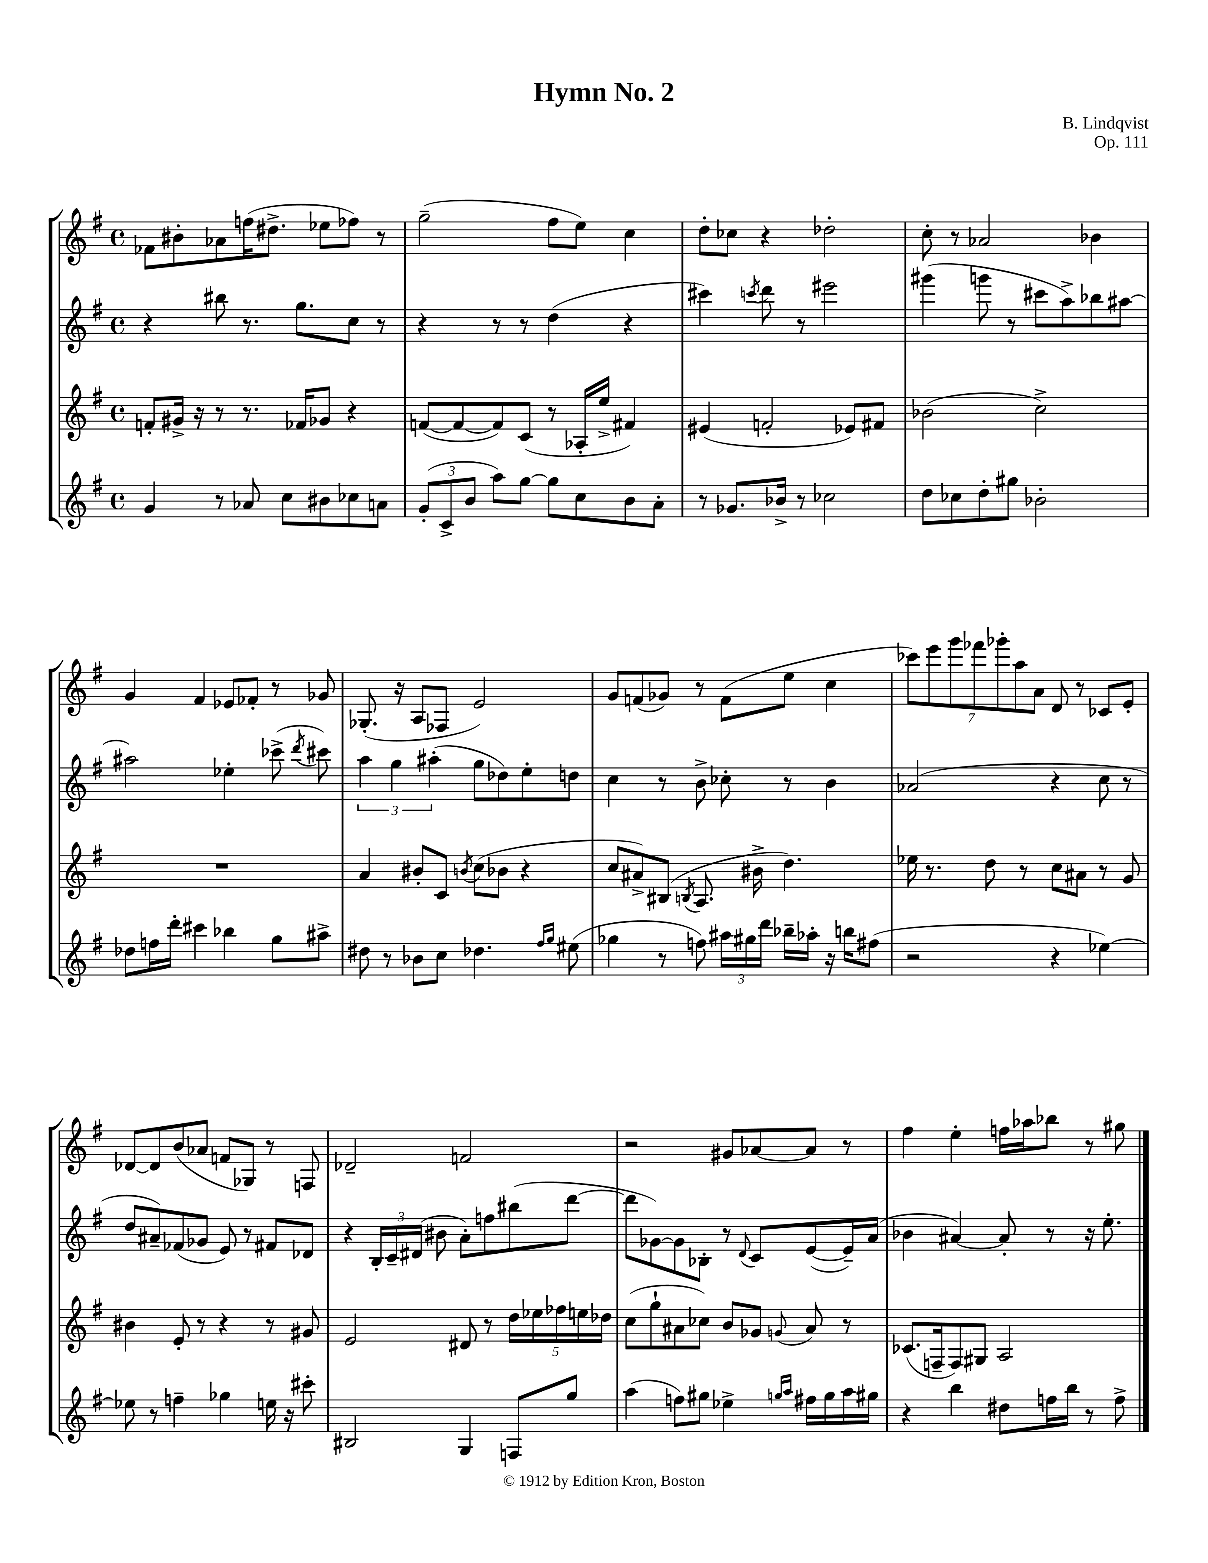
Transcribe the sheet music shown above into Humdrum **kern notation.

**kern	**kern	**kern	**kern
*staff4	*staff3	*staff2	*staff1
*clefG2	*clefG2	*clefG2	*clefG2
*k[f#]	*k[f#]	*k[f#]	*k[f#]
*M4/4	*M4/4	*M4/4	*M4/4
*met(c)	*met(c)	*met(c)	*met(c)
4g	8f'	4r	8f-
.	16g#^	.	8b#'
.	16r	.	.
8r	8r	8bb#	8a-
8a-	8.r	8.r	(16ff
.	.	.	8.dd#^
8cc	.	.	.
.	16f-	8.gg	.
8b#	8g-	.	8ee-
8cc-	4r	8cc	8ff-)
8a	.	8r	8r
=	=	=	=
(12g'	([8f	4r	(2gg~
12c^	.	.	.
.	8f_	.	.
12b	.	.	.
8aa)	8f])	8r	.
[8gg	(8c	8r	.
8gg]	8r	(4dd	8ff#
8cc	16A-'	.	8ee)
.	16ee^	.	.
8b	4f#)	4r	4cc
8a'	.	.	.
=	=	=	=
8r	(4e#	4ccc#)	8dd'
8.g-	.	.	8cc-
.	.	8qccc	.
.	2f'	8ddd	4r
16b-^	.	.	.
8r	.	8r	.
2cc-	.	2eee#	2dd-'
.	8e-)	.	.
.	8f#	.	.
=	=	=	=
8dd	(2b-	(4ggg#	8cc'
8cc-	.	.	8r
8dd'	.	8ggg	2a-
8gg#	.	8r	.
2b-'	2cc^)	8ccc#	.
.	.	8aa^)	.
.	.	8bb-	4b-
.	.	[8aa#	.
=	=	=	=
8dd-	1r	2aa#]	4g
16ff	.	.	.
16ddd'	.	.	.
4ccc#	.	.	4f#
4bb-	.	4ee-'	8e-
.	.	.	8f-'
8gg	.	(8ccc-^	8r
.	.	8qddd	.
8aa#^	.	8ccc#)	8g-
=	=	=	=
8dd#	4a	6aa	(8.G-'
8r	.	.	.
.	.	6gg	.
.	.	.	16r
8b-	8b#'	.	8A
.	.	(6aa#'	.
8cc	8c	.	8F-
.	8qb	.	.
4.dd-	(8cc	8gg	2e)
.	8b-	8dd-)	.
.	4r	8ee'	.
16qqff#	.	.	.
16qqgg	.	.	.
(8ee#	.	8dd	.
=	=	=	=
4gg-	8cc	4cc	8g
.	8a#^)	.	(8f
8r	(8B#	8r	8g-)
.	8qB	.	.
8ff)	8.A	8b^	8r
24aa#	.	8cc-'	(8f
24gg#	.	.	.
.	16b#^	.	.
24ddd	.	.	.
16bb-~	4.dd)	8r	8ee
16aa-'	.	.	.
16r	.	4b	4cc
16bb	.	.	.
(8ff#	.	.	.
=	=	=	=
2r	16ee-	(2a-	14ccc-)
.	8.r	.	.
.	.	.	14eee
.	.	.	14ggg
.	.	.	14fff-
.	8dd	.	.
.	.	.	14ggg-'
.	.	.	14aa
.	8r	.	.
.	.	.	14a
4r	8cc	4r	8d
.	8a#	.	8r
[4ee-)	8r	8cc	8c-
.	8g	8r	8e'
=	=	=	=
8ee-]	4b#	8dd	[8d-
8r	.	8a#~)	8d-]
4ff~	8e'	(8f-	(8b
.	8r	8g-	8a-
4gg-	4r	8e)	8f
.	.	8r	8G-)
16ee	8r	8f#	8r
16r	.	.	.
8ccc#'	8g#	8d-	8F
=	=	=	=
2B#	2e	4r	2d-~
.	.	24B'	.
.	.	24c~	.
.	.	(24d#	.
.	.	8b#	.
4G	8d#	8a')	2f
.	8r	8ff	.
8F	20dd	(8bb#	.
.	20ee-	.	.
.	20ff-	.	.
8gg	.	[8ddd	.
.	20ee	.	.
.	20dd-	.	.
=	=	=	=
(4aa	(8cc	8ddd]	2r
.	8gg`	[8g-)	.
8ff)	8a#	8g-]	.
8gg#	8cc-)	8B-'	.
4ee-^	8b	8r	8g#
.	.	8qqd	.
.	8g-	8c	[8a-
16qqgg	.	.	.
16qqaa	8qqg	.	.
16ff#	8a#	([8e	8a-]
16gg	.	.	.
16aa	8r	16e~])	8r
16gg#	.	(16a	.
=	=	=	=
4r	(8.c-	4b-	4ff#
.	16F~	.	.
4bb	8F)	[4a#)	4ee'
.	8G#	.	.
8dd#	2A	8a#']	16ff
.	.	.	16aa-
16ff	.	8r	8bb-
16bb	.	.	.
8r	.	16r	8r
.	.	8.ee'	.
8ff^	.	.	8gg#
==	==	==	==
*-	*-	*-	*-
